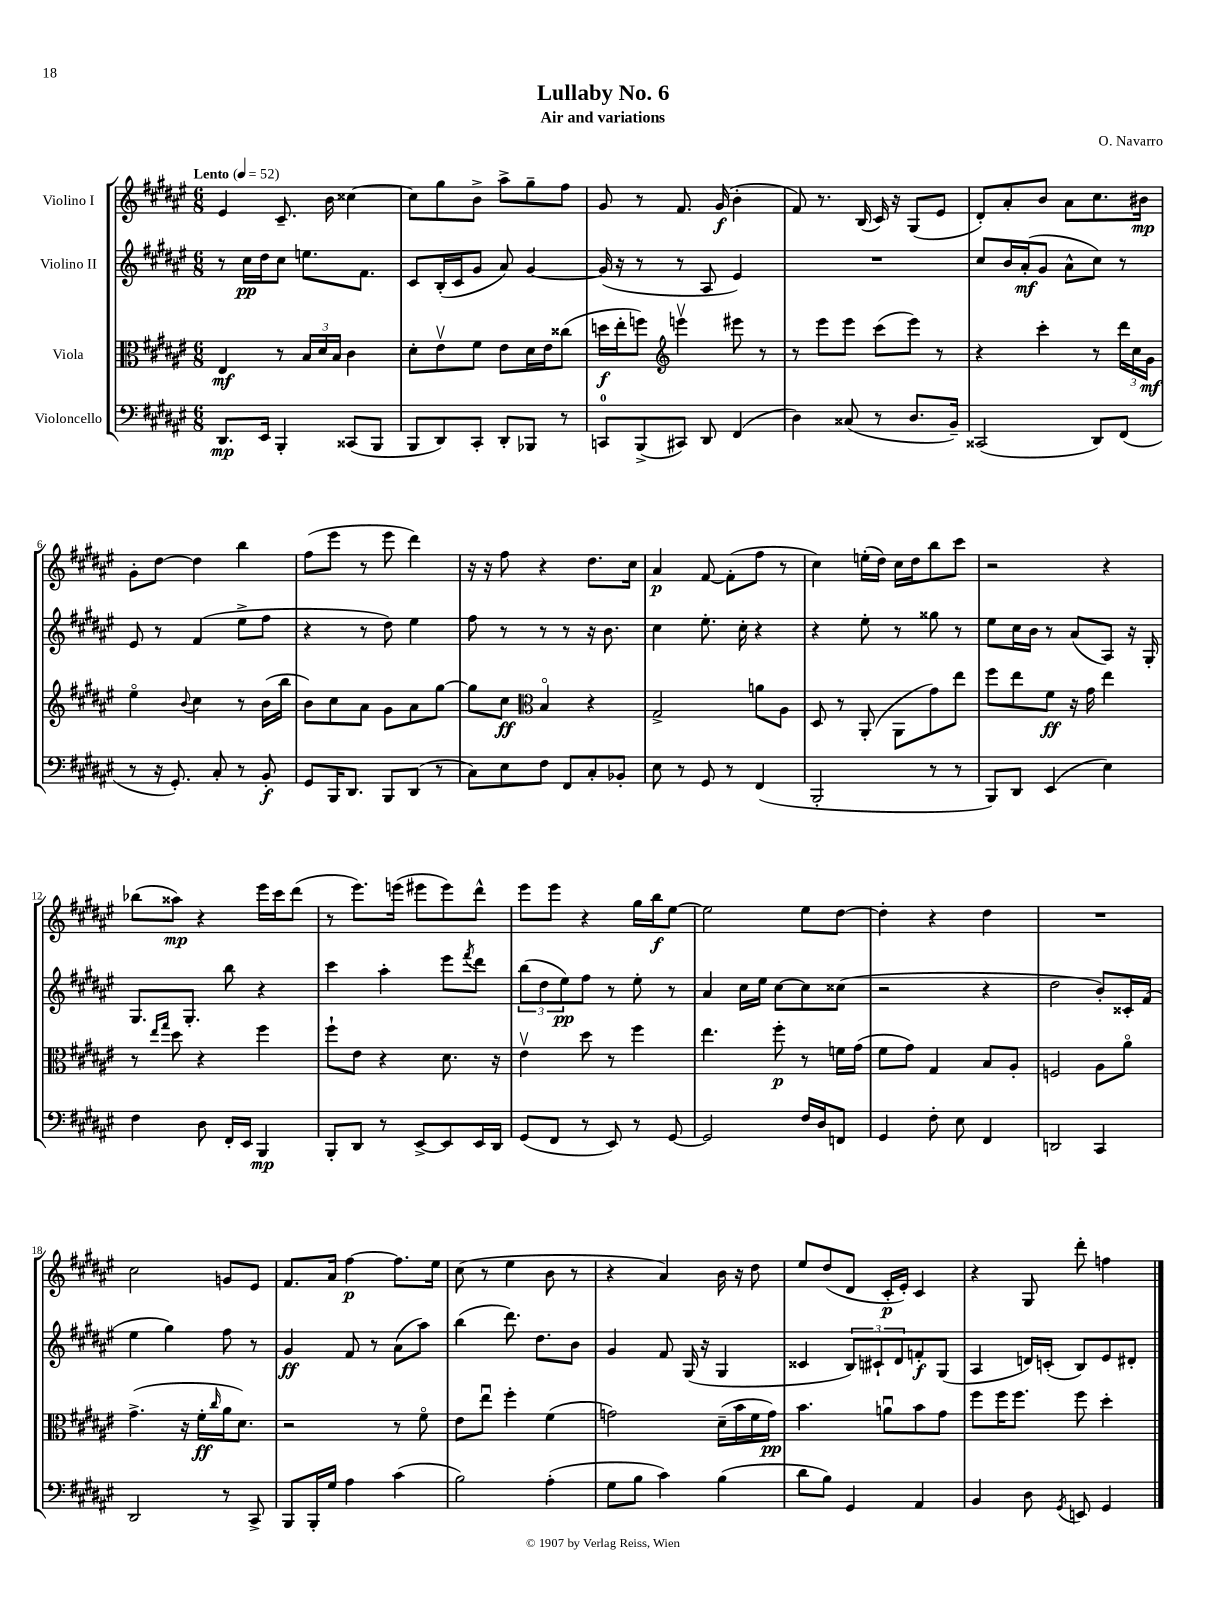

**kern	**kern	**kern	**kern
*staff4	*staff3	*staff2	*staff1
*clefF4	*clefC3	*clefG2	*clefG2
*k[f#c#g#d#a#e#]	*k[f#c#g#d#a#e#]	*k[f#c#g#d#a#e#]	*k[f#c#g#d#a#e#]
*M6/8	*M6/8	*M6/8	*M6/8
*MM52	*MM52	*MM52	*MM52
8.DD#/L	4E#/	8r	4e#/
.	.	16cc#\LL	.
16EE#/Jk	.	16dd#\J	.
4BBB'/	8r	8cc#\J	8.c#~/
.	24B/LL	8.ee\L	.
.	24d#/	.	.
.	.	.	16b\
.	24B/JJ	.	.
(8CC##/L	4c#\	.	[4cc##\
.	.	8.f#\J	.
8BBB/J	.	.	.
=	=	=	=
8BBB/L	8d#'\L	8c#/L	8cc##\]L
8DD#/)	8e#v\	(16B'/L	8gg#\
.	.	16c#/J	.
8CC#'/J	8f#\J	8g#/J	8b^\J
8DD#'/L	8e#\L	8a#/)	8aa#^\L
8BBB-/J	16d#\L	[4g#/	8gg#~\
.	16e#\J	.	.
8r	(8cc##\J	.	8ff#\J
=	=	=	=
8CC/L	16dd\LL	(16g#/]	8g#/
.	16ee#'\J	16r	.
(8BBB^/	8ff\J)	8r	8r
*	*clefG2	*	*
8CC#/J)	4eeev\	8r	8.f#/
8DD#/	.	8A#/	.
.	.	.	(16g#/
(4FF#/	8eee#\	4e#/)	4b'\
.	8r	.	.
=	=	=	=
4D#\)	8r	2.r	8f#/)
.	8eee#\L	.	8.r
(8C##/	8eee#\J	.	.
.	.	.	(16B/
8r	(8ccc#\L	.	16c#/)
.	.	.	16r
8.D#/L	8eee#\J)	.	(8G#/L
.	8r	.	8e#/J
16BB~/Jk)	.	.	.
=	=	=	=
(2CC##/	4r	8cc#/L	8d#'/L)
.	.	16b/L	8a#'/
.	.	(16a#'/J	.
.	4ccc#'\	8g#/J	8b/J
.	.	8a#^^\L	8a#\L
8DD#/L)	8r	8cc#\J)	8.cc#\
(8FF#/J	24ddd#\LL	8r	.
.	24cc#\	.	.
.	.	.	16b#\Jk
.	24g#\JJ	.	.
=	=	=	=
8r	4ee#o\	8e#/	8g#'\L
16r	.	8r	[8dd#\J
8.GG#'/)	.	.	.
.	8qqb/	.	.
.	4cc#\	(4f#/	4dd#\]
8C#'/	.	.	.
8r	8r	8ee#^\L	4bb\
8BB'/	(16b\LL	8ff#\J	.
.	16bb\JJ	.	.
=	=	=	=
8GG#/L	8b\L)	4r	(8ff#\L
16BBB/K	8cc#\	.	8eee#\J
8.DD#/J	.	.	.
.	8a#\J	8r	8r
8BBB/L	8g#\L	8dd#\)	8eee#\
(8DD#/J	8a#\	4ee#\	4ddd#\)
8r	[8gg#\J	.	.
=	=	=	=
8C#\L)	8gg#\]L	8ff#\	16r
.	.	.	16r
8E#\	8cc#\J	8r	8ff#\
*	*clefC3	*	*
8F#\J	4Bo/	8r	4r
8FF#/L	.	8r	.
8C#'/	4r	16r	8.dd#\L
.	.	8.b\	.
8BB-'/J	.	.	.
.	.	.	16cc#\Jk
=	=	=	=
8E#\	2G#^/	4cc#\	4a#/
8r	.	.	.
8GG#/	.	8.ee#'\	[8f#/
8r	.	.	(8f#'\]L
.	.	16cc#'\	.
(4FF#/	8a\L	4r	8ff#\J
.	8A#\J	.	8r
=	=	=	=
2BBB'/	8D#/	4r	4cc#\)
.	8r	.	.
.	(8AA#'/	8ee#'\	(16ee'\LL
.	.	.	16dd#\JJ)
.	8AA#\L	8r	16cc#\LL
.	.	.	16dd#\J
8r	8g#\)	8gg##\	8bb\
8r	8ee#\J	8r	8ccc#\J
=	=	=	=
8BBB/L)	8ff#\L	8ee#\L	2r
8DD#/J	8ee#\	16cc#\L	.
.	.	16b\JJ	.
(4EE#/	8f#\J	8r	.
.	16r	(8a#/L	.
.	16g#\	.	.
4E#\)	4ee#\	8A#/J)	4r
.	.	16r	.
.	.	16G#'/	.
=	=	=	=
4F#\	8r	8.G#/L	(8bb-\L
.	16qqee#/LL	.	.
.	16qqgg#/JJ	.	.
.	8dd#\	.	8aa##\J)
.	.	8.G#'/J	.
8D#\	4r	.	4r
16FF#'/LL	.	8bb\	.
16EE#/JJ	.	.	.
4BBB/	4ff#\	4r	16eee#\LL
.	.	.	16ccc#\J
.	.	.	(8ddd#\J
=	=	=	=
8BBB'/L	8ff#`\L	4ccc#\	8r
8DD#/J	8e#\J	.	8.eee#\L)
8r	4r	4aa#'\	.
.	.	.	(16eee\Jk
[8EE#^/L	.	.	8eee#\L
8EE#/]	8.d#\	8eee#\L	8eee#\)
.	.	8qfff#/	.
16EE#/L	.	8ddd#\J	8ddd#^^\J
16DD#/JJ	16r	.	.
=	=	=	=
(8GG#/L	4e#v\	(12bb\L	8eee#\L
.	.	12dd#\	.
8FF#/J	.	.	8eee#\J
.	.	12ee#\)	.
8r	8dd#\	8ff#\J	4r
8EE#/)	8r	8r	.
8r	4ff#\	8ee#'\	16gg#\LL
.	.	.	16bb\J
[8GG#/	.	8r	[8ee#\J
=	=	=	=
2GG#/]	4.ee#\	4a#/	2ee#\]
.	.	16cc#\LL	.
.	.	16ee#\JJ	.
.	8ff#'\	[8cc#\L	.
16F#/LL	8r	8cc#\]	8ee#\L
16D#/J	.	.	.
8FF/J	16f\LL	(8cc##\J	[8dd#\J
.	(16g#\JJ	.	.
=	=	=	=
4GG#/	8f#\L	2r	4dd#'\]
.	8g#\J)	.	.
8F#'\	4G#/	.	4r
8E#\	.	.	.
4FF#/	8B/L	4r	4dd#\
.	8A#'/J	.	.
=	=	=	=
2DD/	2F/	2dd#\	2.r
4CC#/	8A#\L	8b'/L)	.
.	8a#o\J	16c##'/L	.
.	.	(16f#/JJ	.
=	=	=	=
2DD#/	(4.g#^\	4ee#\	2cc#\
.	.	4gg#\)	.
.	16r	.	.
.	16f#'\LL	.	.
.	16qqcc#/	.	.
8r	16a#\J	8ff#\	8g/L
.	8.d#\J)	.	.
8CC#^/	.	8r	8e#/J
=	=	=	=
8BBB/L	2r	4g#/	8.f#/L
16BBB'/L	.	.	.
16G#/JJ	.	.	16a#/Jk
4A#\	.	8f#/	[4ff#\
.	.	8r	.
(4c#\	8r	(8a#\L	8.ff#\]L
.	8f#o\	8aa#\J)	.
.	.	.	16ee#\Jk
=	=	=	=
2B\)	8e#\L	(4bb\	(8cc#\
.	8ee#u\J	.	8r
.	4ff#'\	8.ddd#\)	4ee#\
.	.	8.dd#\L	.
(4A#'\	(4f#\	.	8b\
.	.	8b\J	8r
=	=	=	=
8G#\L	2g\)	4g#/	4r
8B\J	.	.	.
4c#\)	.	8f#/	4a#/)
.	.	(16G#/	.
.	.	16r	.
(4B\	(16d#~\LL	4G#/	16b\
.	16b\	.	16r
.	16f#\	.	8dd#\
.	16g\JJ)	.	.
=	=	=	=
8d#\L	4.b\	4c##/	8ee#/L
8B\J)	.	.	(8dd#/
4GG#/	.	12B/L)	8d#/J
.	.	12c#`/	.
.	8au\L	.	16c#'/LL
.	.	12d#/	.
.	.	.	16e#'/JJ)
4AA#/	8b\	8f'/	4c#/
.	8g#\J	(8G#/J	.
=	=	=	=
4BB/	8ff#\L	4A#/	4r
.	16ff#\K	.	.
.	8.ff#\J	.	.
8D#\	.	16d/LL)	8G#/
.	.	(16c'/JJ	.
8qGG#/	.	.	.
8EE/	8ff#\	8B/L)	8ddd#'\
4GG#/	4dd#'\	8e#/	4ff\
.	.	8d#'/J	.
==	==	==	==
*-	*-	*-	*-
